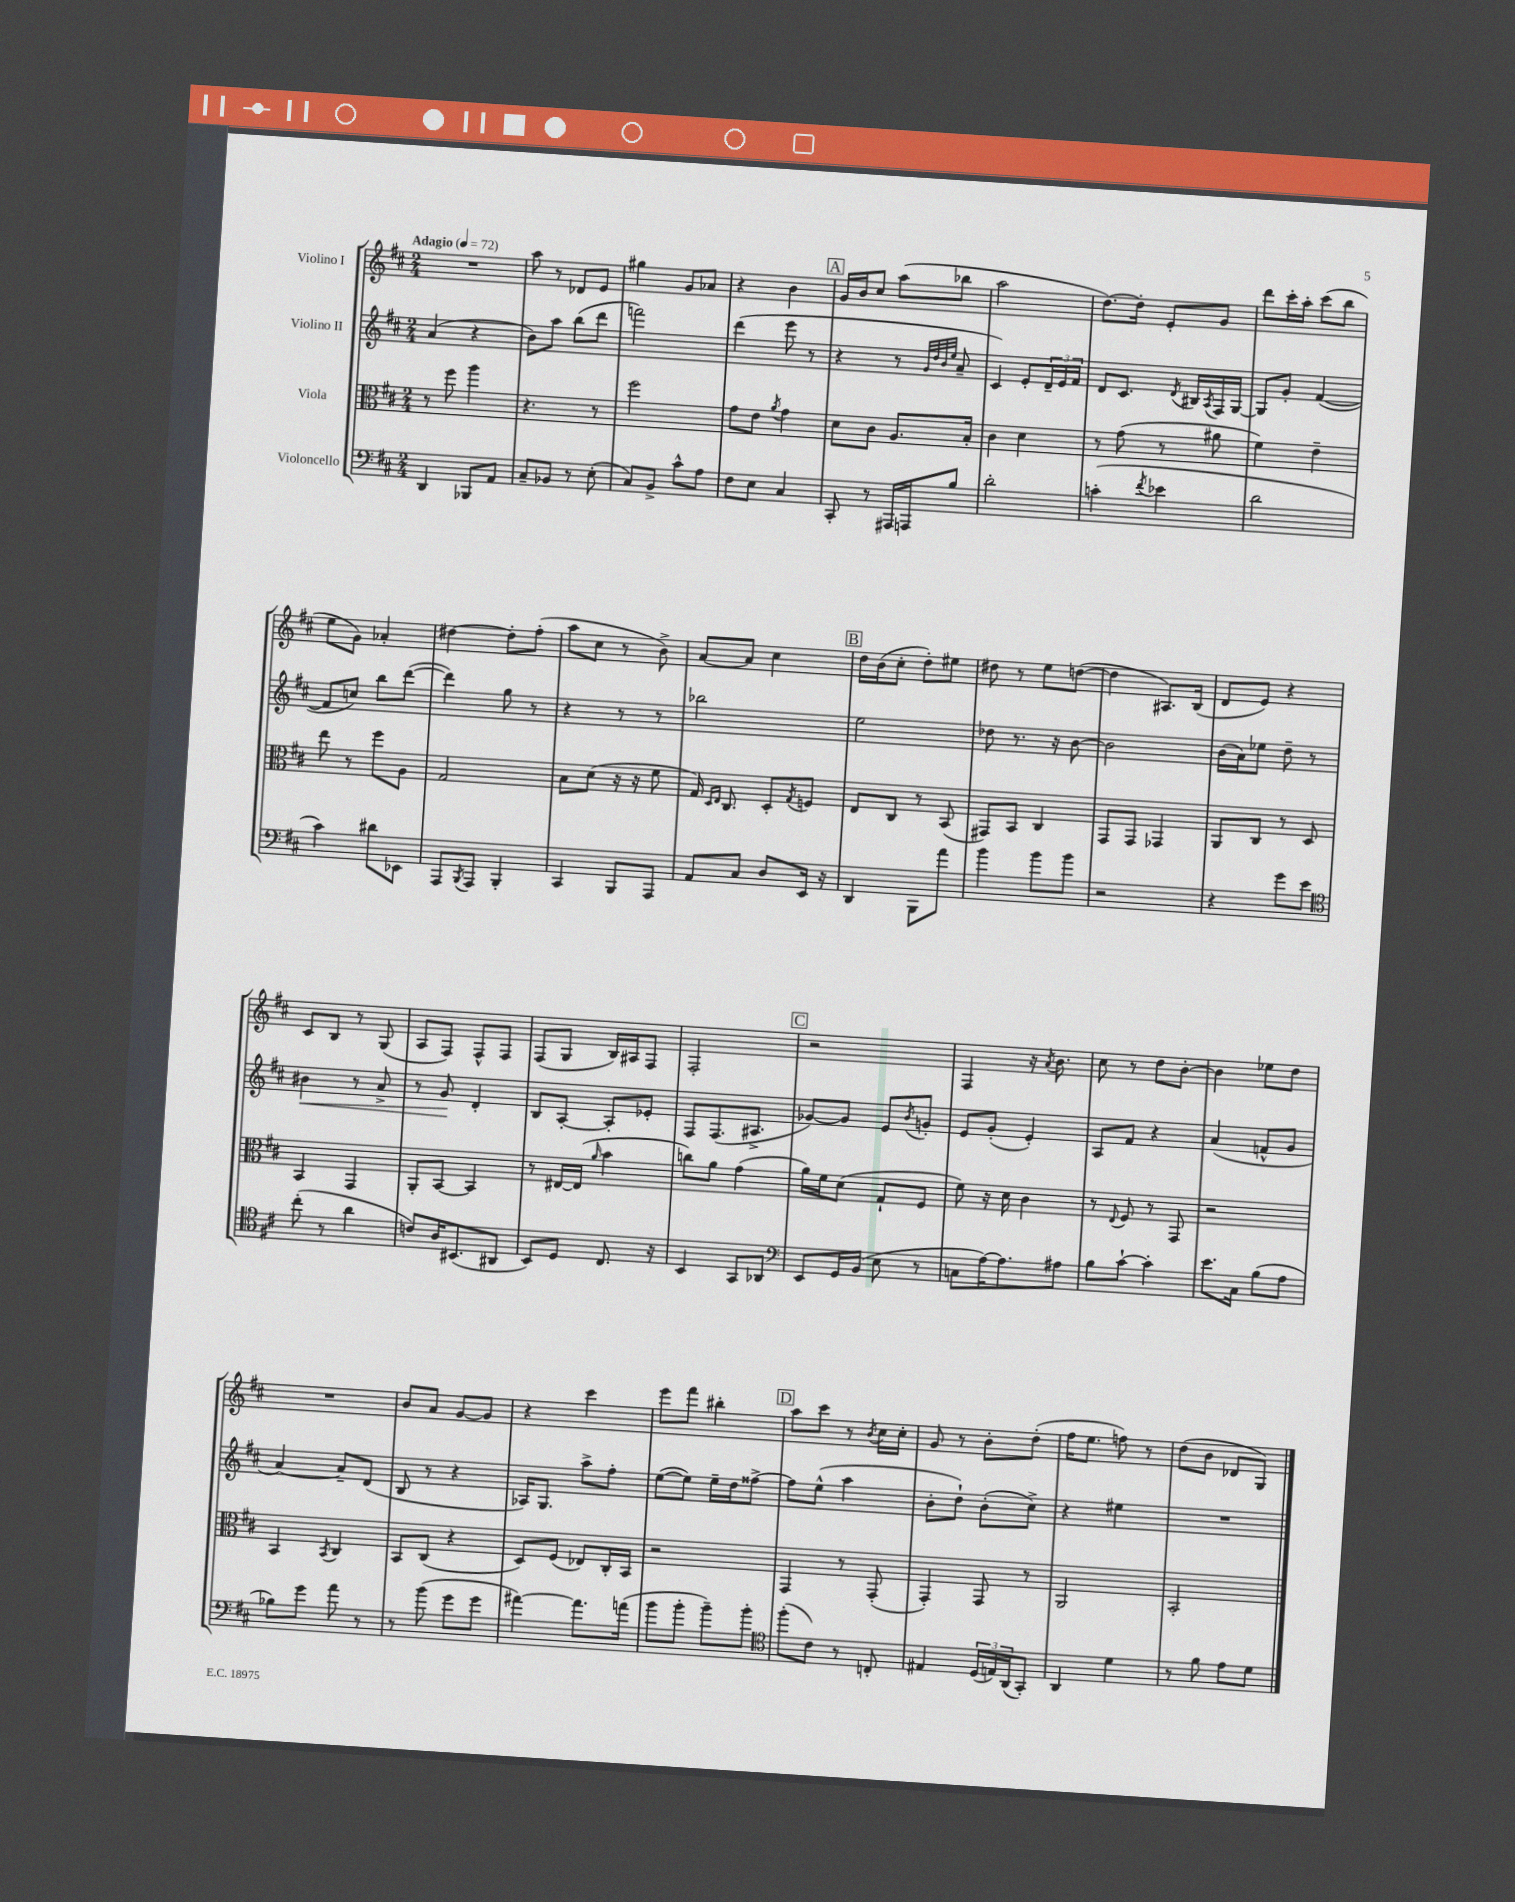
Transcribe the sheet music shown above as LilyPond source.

<<
\new StaffGroup <<
\new Staff = "s0" \with { instrumentName = "Violino I" } {
    \clef treble \key d \major \numericTimeSignature \time 2/4 \tempo "Adagio" 4 = 72
    R2 |
    a''8 r8 des'8 e'8 |
    gis''4 g'8 aes'8 |
    r4 b'4 |
    \mark \markup { \box "A" } g'16 b'16 cis''8 a''8( bes''8 |
    a''2 |
    d''8.~) d''16-. e'8-. g'8 |
    d'''8 cis'''16-. a''16-. cis'''8( b''8 |
    e''8 g'8) aes'4-. |
    dis''4~ dis''8-. fis''8-.( |
    a''8 cis''8 r8 b'8->) |
    a'8~ a'8 cis''4 |
    \mark \markup { \box "B" } d''16 b'16( cis''8-. d''8-.) eis''8 |
    dis''8 r8 e''8 d''8~( |
    d''4 ais8.) b16( |
    d'8 e'8) r4 |
    cis'8 b8 r8 g8( |
    a8 fis8) fis8-^ fis8 |
    fis8( g8 b16) ais16 fis8 |
    fis2-. |
    \mark \markup { \box "C" } r2 |
    fis4 r16 \acciaccatura { a'8 } b'8. |
    cis''8 r8 d''8 b'8~-. |
    b'4 ees''8 d''8 |
    R2 |
    b'8 a'8 g'8~ g'8 |
    r4 cis'''4 |
    e'''8 fis'''8 bis''4-. |
    \mark \markup { \box "D" } a''8 cis'''8 r8 \acciaccatura { b'8 } cis''16 cis''16-. |
    g'8 r8 b'8-. d''8-.( |
    fis''16 e''8. f''8) r8 |
    d''8( b'8 des'8 g8) \bar "|." |
}
\new Staff = "s1" \with { instrumentName = "Violino II" } {
    \clef treble \key d \major \numericTimeSignature \time 2/4
    a'4( r4 |
    b'8) a''8 b''8( d'''8 |
    f'''2) |
    d'''4( e'''8 r8 |
    \mark \markup { \box "A" } r4 r8 \grace { g'32 d''32 b'32 e''32 } a'8-- |
    cis'4) e'8-. \tuplet 3/2 { d'16-- e'16 fis'16 } |
    d'8 cis'8. \acciaccatura { d'8 } bis16 \acciaccatura { a8 } fis16 g16~ |
    g8 g'8-. fis'4~( |
    fis'8 c''8) b''8 d'''8~( |
    d'''4) g''8 r8 |
    r4 r8 r8 |
    bes''2 |
    \mark \markup { \box "B" } e''2 |
    des''8 r8. r16 b'8~ |
    b'2 |
    b'16( a'16) ees''8 d''8-- r8 |
    bis'4\< r8 a'8-> |
    r8 g'8\! d'4-. |
    b8 a8~-. a8-. ees'8-. |
    fis8 fis8.( ais8.-> |
    \mark \markup { \box "C" } ges'8~) ges'8 e'8 \acciaccatura { b'8 } g'8-. |
    e'8 g'8-.( e'4-.) |
    a8 fis'8 r4 |
    a'4( f'8-^ g'8 |
    a'4~) a'8-- d'8( |
    b8 r8 r4 |
    aes16) g8. a''8-> fis''8-. |
    e''8~( e''8) e''16-- d''16 fisis''8~-> |
    \mark \markup { \box "D" } fisis''8 e''8-^( a''4 |
    b'8-. d''8-!) b'8-.( cis''8->) |
    r4 eis''4 |
    R2 \bar "|." |
}
\new Staff = "s2" \with { instrumentName = "Viola" } {
    \clef alto \key d \major \numericTimeSignature \time 2/4
    r8 fis''8 a''4 |
    r4. r8 |
    fis''2 |
    g'8 e'8 \acciaccatura { a'8 } g'4 |
    \mark \markup { \box "A" } d'8 cis'8 a8. b16-. |
    cis'4 d'4 |
    r8 g'8( r8 ais'8 |
    fis'4) e'4-- |
    e''8 r8 fis''8 a8 |
    g2 |
    b8 d'8( r16 r16 fis'8 |
    g16) \grace { d16 e16 } cis8. d8-. \acciaccatura { g8 } f8 |
    \mark \markup { \box "B" } e8 cis8 r8 b,8( |
    gis,8) b,8 cis4 |
    g,8 g,8 ges,4 |
    a,8 cis8 r8 d8 |
    b,4 g,4 |
    a,8-. b,8~ b,4 |
    r8 eis16~ eis16( \grace { a'16 } b'4 |
    c''8) a'8 g'4( |
    \mark \markup { \box "C" } a'16) fis'16 d'8( g8-! fis8 |
    fis'8) r16 d'16 cis'4 |
    r8 \appoggiatura { e8 } fis8 r8 g,8 |
    r2 |
    b,4 \acciaccatura { b,8 } cis4 |
    b,8 cis8( r4 |
    d8) fis8( ees8) cis16-. b,16 |
    r2 |
    \mark \markup { \box "D" } g,4 r8 g,8-.( |
    g,4-.) g,8 r8 |
    a,2 |
    b,2-. \bar "|." |
}
\new Staff = "s3" \with { instrumentName = "Violoncello" } {
    \clef bass \key d \major \numericTimeSignature \time 2/4
    d,4 bes,,8 a,8 |
    cis8-- bes,8 r8 e8-.( |
    cis8) b,8-> cis'8-^ a8 |
    fis8 e8 cis4 |
    \mark \markup { \box "A" } cis,8-. r8 ais,,16 a,,16 b8 |
    d'2-. |
    c'4-.( \acciaccatura { fis'8 } ees'4 |
    d'2 |
    cis'4) dis'8 ees,8 |
    a,,8 \acciaccatura { b,,8 } a,,8 b,,4-. |
    cis,4 b,,8 a,,8 |
    a,8 cis8 d8 e,16 r16 |
    \mark \markup { \box "B" } d,4 b,,8 a'8 |
    b'4 b'8 b'8 |
    r2 |
    r4 g'8 e'8 |
    \clef tenor cis''8-.( r8 a'4 |
    c'8) a16 bis,8.( ais,8 |
    b,8) d8 cis8. r16 |
    b,4 g,8 aes,8 |
    \mark \markup { \box "C" } \clef bass e,8 g,16 b,16( e8 r8 |
    c8 a16~) a8. ais8 |
    b8 cis'8~-! cis'4-. |
    e'8. cis16 b8( a8 |
    bes8) g'8 a'8 r8 |
    r8 b'8( g'8 g'8 |
    ais'4~) ais'8. a'16( |
    b'8 b'8-. b'8--) b'8-. |
    \mark \markup { \box "D" } \clef tenor fis''8-.( cis'8) r8 c8-. |
    eis4 \tuplet 3/2 { d16( e16) a,16( } g,8-.) |
    a,4 d'4 |
    r8 fis'8 e'8 d'8 \bar "|." |
}
>>
>>
